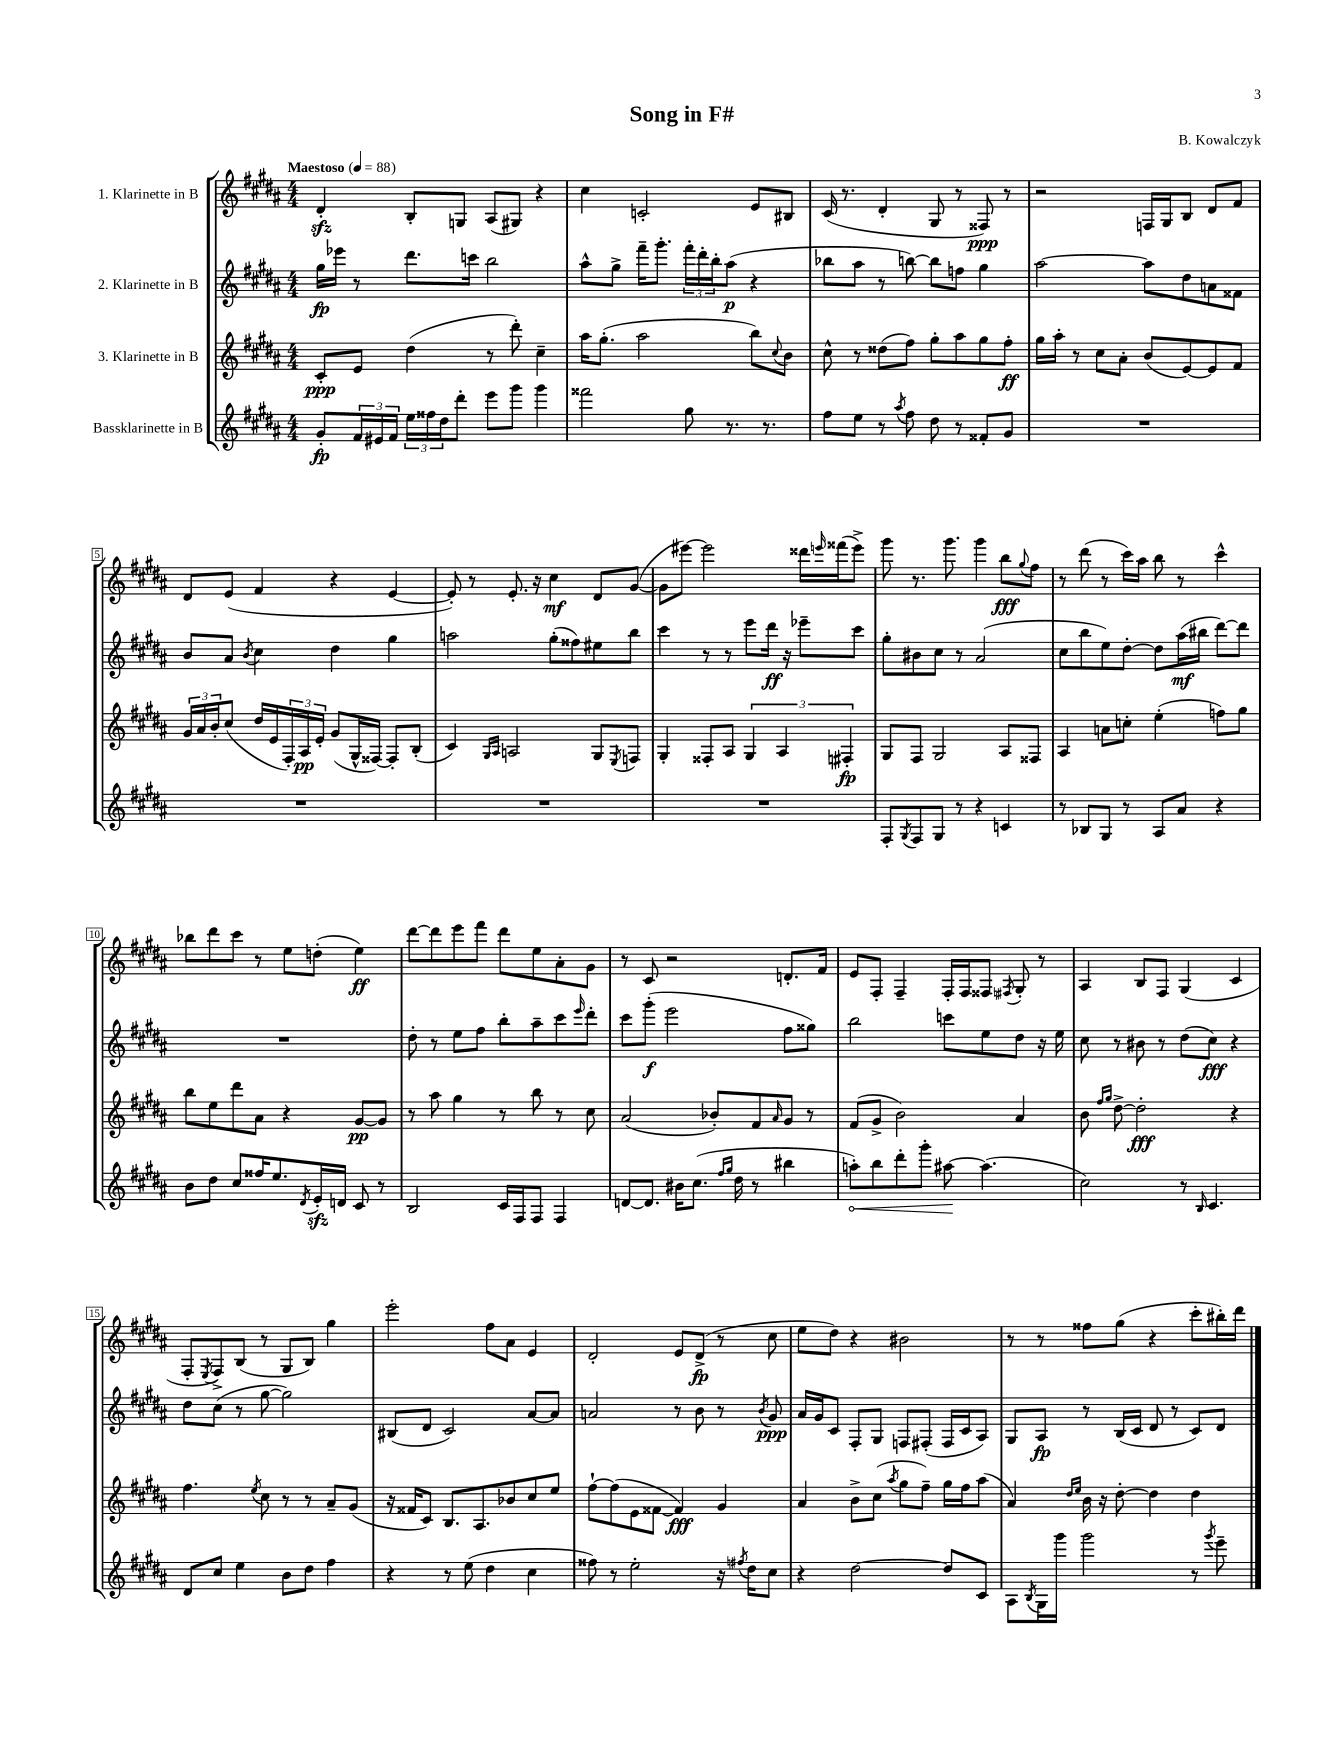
\header { title = "Song in F#" composer = "B. Kowalczyk" }
<<
\new StaffGroup <<
\new Staff = "s0" \with { instrumentName = "1. Klarinette in B" } {
    \clef treble \key b \major \numericTimeSignature \time 4/4 \tempo "Maestoso" 4 = 88
    dis'4-.\sfz b8-. g8 ais8( gis8) r4 |
    cis''4 c'2-. e'8 bis8 |
    cis'16( r8. dis'4-. gis8 r8 fisis8\ppp) r8 |
    r2 f16 gis16 b8 dis'8 fis'8 |
    dis'8 e'8( fis'4 r4 e'4~ |
    e'8-.) r8 e'8.-. r16 cis''4\mf dis'8 gis'8~( |
    gis'8 eis'''8~) eis'''2 disis'''16 \grace { e'''16 } fisis'''16( e'''8->) |
    gis'''8 r8. gis'''8. gis'''4 b''8\fff \appoggiatura { gis''8 } fis''8 |
    r8 dis'''8( r8 cis'''16) ais''16 b''8 r8 cis'''4-^ |
    bes''8 dis'''8 cis'''8 r8 e''8 d''8-.( e''4\ff) |
    dis'''8~ dis'''8 e'''8 fis'''8 dis'''8 e''8 ais'8-. gis'8 |
    r8 cis'8 r2 d'8.-. fis'16 |
    e'8 fis8-. fis4-- fis16-. fis16 fisis8 \acciaccatura { fis8 } gis8-. r8 |
    ais4 b8 fis8 gis4( cis'4 |
    fis8-. \acciaccatura { e8 } fis8->) b8( r8 gis8 b8) gis''4 |
    e'''2-. fis''8 ais'8 e'4 |
    dis'2-. e'8 dis'8->\fp( r8 cis''8 |
    e''8 dis''8) r4 bis'2 |
    r8 r8 fisis''8 gis''8( r4 cis'''8-. bis''16-.) dis'''16 \bar "|." |
}
\new Staff = "s1" \with { instrumentName = "2. Klarinette in B" } {
    \clef treble \key b \major \numericTimeSignature \time 4/4
    gis''16\fp ees'''16 r8 dis'''8. c'''16 b''2 |
    ais''8-^ gis''8-> fis'''16-- gis'''8.-. \tuplet 3/2 { fis'''16-. dis'''16-. b''16-. } ais''8\p( r4 |
    bes''8 ais''8 r8 b''8~) b''8 f''8 gis''4 |
    ais''2~ ais''8 dis''8 a'8 fisis'8 |
    b'8 ais'8 \acciaccatura { b'8 } cis''4 dis''4 gis''4 |
    a''2 gis''8-.( fisis''8) eis''8 b''8 |
    cis'''4 r8 r8 e'''8 dis'''16\ff r16 ees'''8-- cis'''8 |
    gis''8-. bis'8 cis''8 r8 ais'2( |
    cis''8 b''8 e''8) dis''8~-. dis''8 ais''16\mf( bis''16 dis'''8~) dis'''8 |
    R1 |
    dis''8-. r8 e''8 fis''8 b''8-. ais''8-- cis'''8 \grace { e'''16 } dis'''8-. |
    cis'''8 gis'''8-.\f( e'''2 fis''8 gisis''8) |
    b''2 c'''8 e''8 dis''8 r16 e''16 |
    cis''8 r8 bis'8 r8 dis''8( cis''8\fff) r4 |
    dis''8 cis''8( r8 gis''8~ gis''2) |
    bis8( dis'8 cis'2) ais'8~ ais'8 |
    a'2 r8 b'8 r8 \acciaccatura { b'8 } gis'8\ppp |
    ais'16 gis'16 cis'8 fis8-. gis8 f8 fis8-.( fis16 cis'16 ais8) |
    gis8 ais8\fp r8 b16( cis'16 dis'8 r8 cis'8) dis'8 \bar "|." |
}
\new Staff = "s2" \with { instrumentName = "3. Klarinette in B" } {
    \clef treble \key b \major \numericTimeSignature \time 4/4
    cis'8-.\ppp e'8 dis''4( r8 dis'''8-.) cis''4-- |
    ais''16 gis''8.-.( ais''2 b''8) \appoggiatura { cis''8 } b'8 |
    cis''8-^ r8 disis''8( fis''8) gis''8-. ais''8 gis''8 fis''8-.\ff |
    gis''16 ais''16-. r8 cis''8 ais'8-. b'8( e'8~) e'8 fis'8 |
    \tuplet 3/2 { gis'16 ais'16 b'16-. } cis''8( dis''16 e'16 \tuplet 3/2 { fis16-.) ais16\pp e'16-. } gis'8( gis16-^ fisis16~) fisis8-. b8-.( |
    cis'4) \grace { gis16 ais16 } a2 gis8 \acciaccatura { e8 } f8 |
    gis4-. fisis8-. ais8 \tuplet 3/2 { gis4 ais4 fis4-.\fp } |
    gis8 fis8 gis2 ais8 fisis8 |
    ais4 a'8 c''8-. e''4-.( f''8) gis''8 |
    b''8 e''8 dis'''8 ais'8 r4 gis'8~\pp gis'8 |
    r8 ais''8 gis''4 r8 b''8 r8 cis''8 |
    ais'2( bes'8-.) fis'8 \grace { ais'16 } gis'8 r8 |
    fis'8( gis'8-> b'2) ais'4 |
    b'8 \grace { fis''16 gis''16 } dis''8~-> dis''2-.\fff r4 |
    fis''4. \acciaccatura { e''8 } cis''8 r8 r8 ais'8-- gis'8( |
    r16 fisis'16 cis'8) b8. ais8. bes'8 cis''8 e''8 |
    fis''8~-! fis''8( e'8 fisis'8~ fisis'4\fff) gis'4 |
    ais'4 b'8-> cis''8( \acciaccatura { ais''8 } gis''8 fis''8--) gis''16 fis''16 ais''8( |
    ais'4) \grace { dis''16 e''16 } b'16 r16 dis''8~-. dis''4 dis''4 \bar "|." |
}
\new Staff = "s3" \with { instrumentName = "Bassklarinette in B" } {
    \clef treble \key b \major \numericTimeSignature \time 4/4
    gis'8-.\fp \tuplet 3/2 { fis'16 eis'16 fis'16 } \tuplet 3/2 { e''16 fisis''16 dis''16 } dis'''8-. e'''8 gis'''8 gis'''4 |
    fisis'''2 gis''8 r8. r8. |
    fis''8 e''8 r8 \acciaccatura { ais''8 } fis''8 dis''8 r8 fisis'8-. gis'8 |
    R1 |
    R1 |
    R1 |
    R1 |
    fis8-. \acciaccatura { gis8 } fis8 gis8 r8 r4 c'4 |
    r8 bes8 gis8 r8 ais8 ais'8 r4 |
    b'8 dis''8 cis''8 fisis''16 e''8. \acciaccatura { dis'8 } e'16-.\sfz d'16 cis'8 r8 |
    b2 cis'16 fis16 fis8 fis4 |
    d'8~ d'8. bis'16 cis''8.( \grace { fis''16 gis''16 } dis''16 r8 bis''4 |
    \once \override Hairpin.circled-tip = ##t a''8-.\<) b''8 dis'''8-. gis'''8-. ais''8~\! ais''4.( |
    cis''2) r8 \grace { b16 } cis'4. |
    dis'8 cis''8 e''4 b'8 dis''8 fis''4 |
    r4 r8 e''8( dis''4 cis''4 |
    fisis''8) r8 e''2-. r16 \acciaccatura { fis''8 } dis''16 cis''8 |
    r4 dis''2~ dis''8 cis'8 |
    ais8 \acciaccatura { b8 } gis16 gis'''16 gis'''2 r8 \acciaccatura { gis'''8 } e'''8-- \bar "|." |
}
>>
>>
\layout { \context { \Score \override BarNumber.stencil = #(make-stencil-boxer 0.1 0.3 ly:text-interface::print) } }
